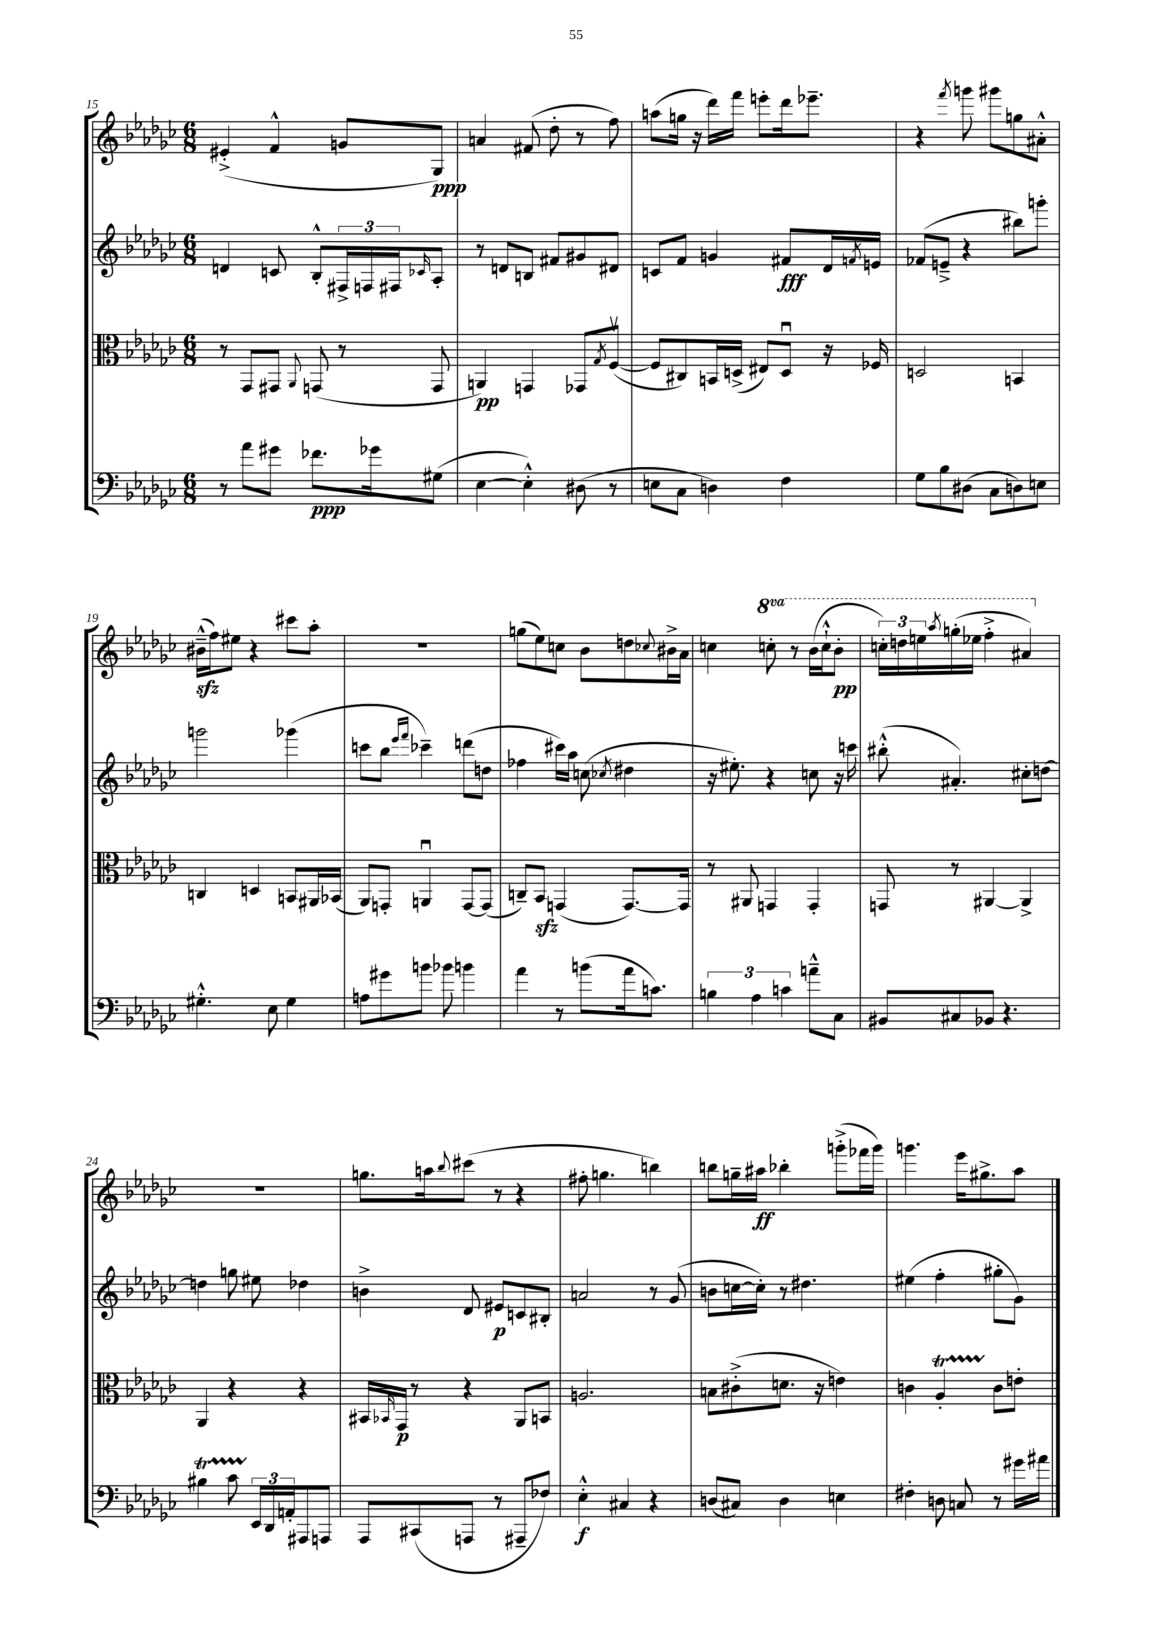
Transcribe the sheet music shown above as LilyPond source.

<<
\new StaffGroup <<
\new Staff = "s0" {
    \clef treble \key ges \major \numericTimeSignature \time 6/8 \set Staff.ottavationMarkups = #ottavation-simple-ordinals
    eis'4-.->( f'4-^ g'8 ges8\ppp) |
    a'4 fis'8( des''8-. r8 f''8) |
    a''8( g''16 r16 des'''16) f'''16 e'''8-. des'''16 ees'''8.-- |
    r4 \acciaccatura { f'''8 } g'''8 gis'''8 g''8 ais'8-.-^ |
    bis'16---^\sfz( f''16) eis''8 r4 cis'''8 aes''8-. |
    R2. |
    g''8( ees''8) c''8 bes'8 d''8 \appoggiatura { ces''8 } bis'16-> aes'16 |
    c''4 \ottava #1 c'''8-. r8 bes''16( c'''16-!-^ bes''8-.\pp |
    \tuplet 3/2 { c'''16-.) d'''16 e'''16 } \acciaccatura { aes'''8 } g'''16-.( ees'''16 f'''4-.-> ais''4) \ottava #0 |
    R2. |
    g''8. a''16 \appoggiatura { bes''8 } cis'''8( r8 r4 |
    fis''8-. g''4. b''4) |
    b''8 g''16-- ais''16\ff bes''4-. g'''8-.->( fes'''16 g'''16) |
    g'''4. ees'''16 gis''8.-> aes''8 \bar "|." |
}
\new Staff = "s1" {
    \clef treble \key ges \major \numericTimeSignature \time 6/8
    d'4 c'8 bes8-.-^ \tuplet 3/2 { fis16-> f16 fis16 } \grace { ces'16 } aes8-. |
    r8 d'8 b8 fis'8 gis'8 dis'8 |
    c'8 f'8 g'4 fis'8\fff des'16 \acciaccatura { f'8 } e'16 |
    fes'8( e'8---> r4 bis''8) g'''8-. |
    g'''2 ges'''4( |
    c'''8 bes''8 \grace { ees'''16 f'''16 } ces'''4--) d'''8( d''8 |
    fes''4 cis'''16) aes''16 c''8( \acciaccatura { ces''8 } dis''4 |
    r16 eis''8.-.) r4 c''8 r16 c'''16 |
    bis''8-.-^( ais'4.-.) cis''8-. d''8~ |
    d''4 g''8 eis''8 des''4 |
    b'4-> des'8 eis'8\p c'8 bis8-. |
    a'2 r8 ges'8( |
    b'8 c''16~ c''16-.) r8 dis''4. |
    eis''4( f''4-. gis''8-. ges'8) \bar "|." |
}
\new Staff = "s2" {
    \clef alto \key ges \major \numericTimeSignature \time 6/8
    r8 ges,8 gis,8 \appoggiatura { aes,8 } g,8( r8 g,8 |
    a,4\pp) g,4 ges,8 \acciaccatura { ges8 } f8~\upbow( |
    f8 cis8) b,16 d16->( eis8) d8\downbow r16 fes16 |
    d2 b,4 |
    c4 d4 b,8 ais,16 bes,16( |
    aes,8) g,8-. a,4\downbow g,8~ g,8( |
    c8--) bes,8\sfz g,4( g,8.~) g,16 |
    r8 ais,8 g,4 g,4-. |
    g,8 r8 ais,4~ ais,4-> |
    aes,4 r4 r4 |
    bis,16 \grace { bes,16 } ges,16\p r8 r4 aes,8 b,8 |
    a2. |
    b8 cis'8-.->( d'8. r16 e'4) |
    c'4 aes4-.\startTrillSpan c'8\stopTrillSpan e'8-. \bar "|." |
}
\new Staff = "s3" {
    \clef bass \key ges \major \numericTimeSignature \time 6/8
    r8 aes'8 gis'8 fes'8.\ppp ges'16 gis8( |
    ees4~ ees4-.-^) dis8( r8 |
    e8 ces8 d4) f4 |
    ges8 bes8 dis8( ces8 d8) e8 |
    gis4.-.-^ ees8 gis4 |
    a8 gis'8 b'8 bes'8 b'4 |
    aes'4 r8 b'8( aes'16 c'8.) |
    \tuplet 3/2 { b4 aes4 c'4 } a'8---^ ces8 |
    bis,8 cis8 bes,8 r4. |
    bis4\startTrillSpan ces'8 \tuplet 3/2 { ees,16\stopTrillSpan des,16 a,16-. } ais,,8 a,,8 |
    aes,,8 cis,8( a,,8 r8 ais,,8-- fes8) |
    ees4-.-^\f cis4 r4 |
    d8( cis8) d4 e4 |
    fis4-. d8 c8 r8 gis'16 ais'16 \bar "|." |
}
>>
>>
\layout { \context { \Score currentBarNumber = #15 } }
